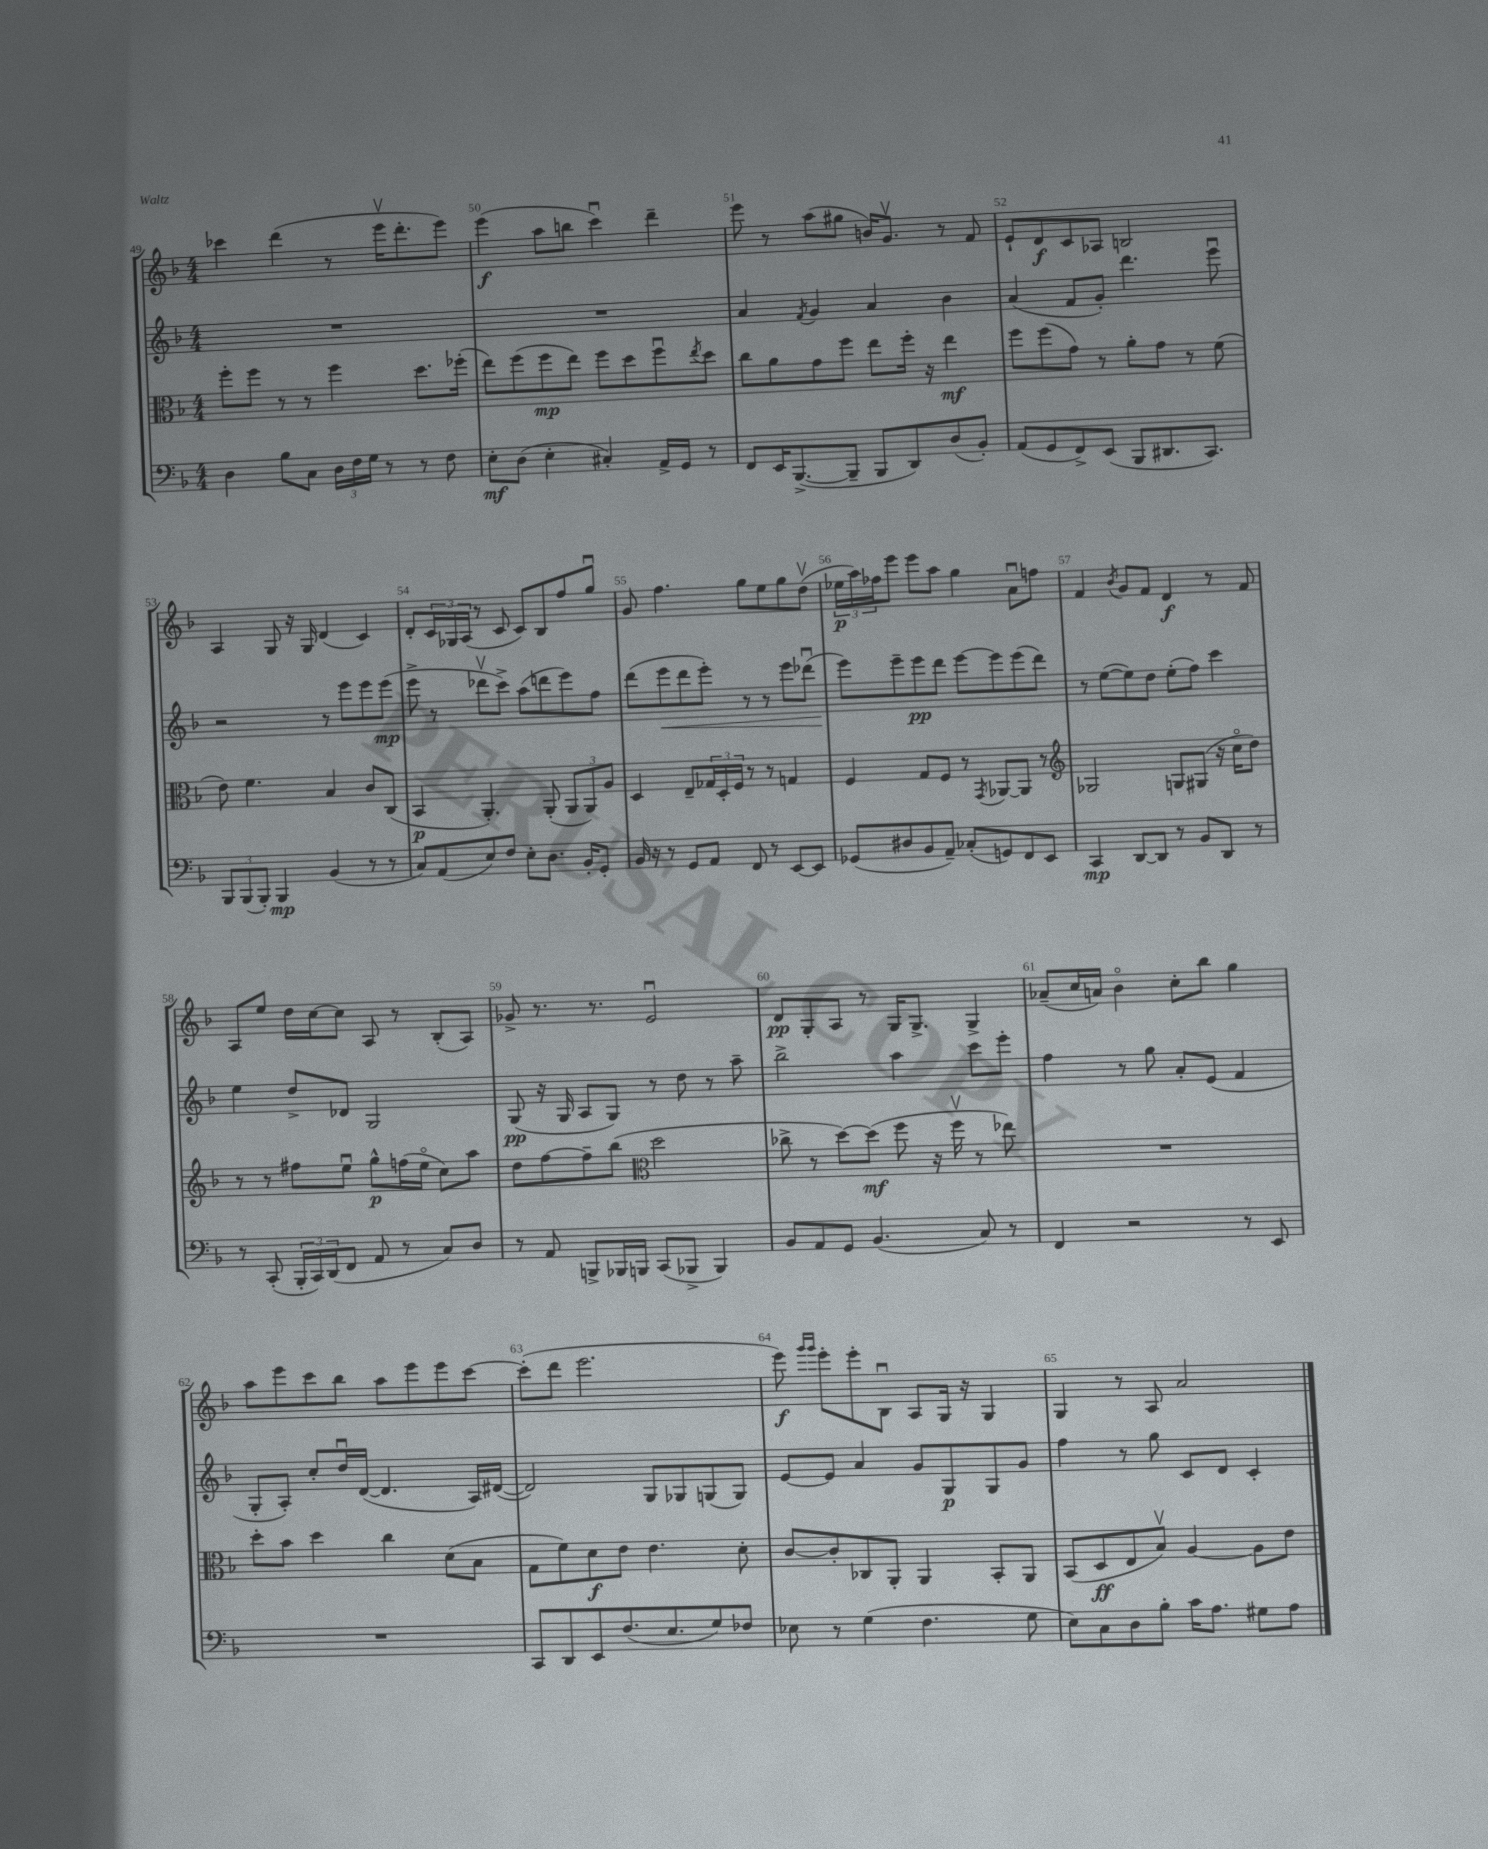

**kern	**kern	**kern	**kern
*staff4	*staff3	*staff2	*staff1
*clefF4	*clefC3	*clefG2	*clefG2
*k[b-]	*k[b-]	*k[b-]	*k[b-]
*M4/4	*M4/4	*M4/4	*M4/4
4D	8ff'	1r	4ccc-
.	8ff	.	.
8B-	8r	.	(4ddd
8C	8r	.	.
24D	4ff	.	8r
24F	.	.	.
24G	.	.	.
8r	.	.	16eeev
.	.	.	8.ddd'
8r	8.dd	.	.
8F	.	.	8eee)
.	(16ff-'	.	.
=	=	=	=
8E'	8ee)	1r	(4eee
(8D	(8ff	.	.
4E'	8ff	.	8aa
.	8ee)	.	8bb
4C#')	8ff	.	4cccu)
.	8dd	.	.
16AA^	8ffu	.	4ddd~
16GG	.	.	.
.	8qee	.	.
8r	8dd	.	.
=	=	=	=
8FF	8cc	4a	8eee
16EE	8a	.	8r
([8.BBB-^	.	.	.
.	.	8qf	.
.	8g	4g	(8aa
8BBB-~]	8ff	.	8gg#
8BBB-	8ee	4a	16b)
.	.	.	8.gv
8DD)	16ff'	.	.
.	16r	.	.
(8D	4ee	4b-	8r
8BB-')	.	.	8f
=	=	=	=
(8AA	8ff	(4a	8e`
8GG	(8ff	.	8d
8FF^)	8g)	8f	8c
(8EE	8r	8g')	8A-
8BBB-	8a'	4.ddd	2B
8.DD#	8g	.	.
.	8r	.	.
8.CC)	.	.	.
.	(8f	8eeeu	.
=	=	=	=
12BBB-	8e)	2r	4A
(12BBB-	.	.	.
.	4.f	.	.
12BBB-')	.	.	.
4BBB-	.	.	8G
.	.	.	16r
.	.	.	16G
(4BB-	4B-	8r	(4d
.	.	8eee	.
8r	8c	8eee	4c)
8r	(8C	(8eee	.
=	=	=	=
8C)	4BB-	8eee^	8d'
(8AA	.	8r	24c
.	.	.	24G-
.	.	.	(24A
8E)	4.AA')	8ddd-v	8r
8F	.	8ccc^)	8c
8E'	.	(8aa	8c)
8.D	(8AA'	8ddd	8B-
.	12AA	8eee)	8ff
16BB-'	.	.	.
.	12AA)	.	.
8GG'	.	8ff	8ggu
.	12A	.	.
=	=	=	=
16BB-	4D	(8ddd	8g
16r	.	.	.
8r	.	8eee	4.ff
8GG	8E~	8ddd	.
8AA	24G-	8eee')	.
.	24D'	.	.
.	24F	.	.
8FF	8r	8r	8gg
8r	8r	8r	8ee
[8EE	4G	8eee	8gg
8EE]	.	(8ddd-u	(8ddv
=	=	=	=
(8GG-	4F	8eee)	24ee-
.	.	.	24aa)
.	.	.	24ff-
8D#	.	8eee~	8eee
8BB-	8G	8eee	8eee
8AA~)	8F	8ddd	8aa
(8C-'	8r	[8eee	4gg
.	8qGG	.	.
8GG)	[8AA-	8eee]	.
8FF	8AA-]	(8eee	8au
8EE	8r	8ddd)	8ff
=	=	=	=
*	*clefG2	*	*
4CC	2G-	8r	4f
.	.	([8ee	.
.	.	.	8qb-
[8DD	.	8ee])	8g
8DD]	.	8dd	8f
8r	8G	(8ee'	4d
8BB-	(8G#	8ff)	.
8DD	16r	4ccc	8r
.	16cco	.	.
8r	8dd)	.	8f
=	=	=	=
8r	8r	4ee	8A
(8CC'	8r	.	8ee
24BBB-'	8ff#	8dd^	16dd
24CC)	.	.	.
.	.	.	[16cc
(24DD	.	.	.
8FF	8eeu	8d-	8cc]
8AA	8gg^^	2G	8A
8r	(16ff	.	8r
.	16eeo	.	.
8C)	8cc)	.	(8B-'
8D	8aa	.	8A)
=	=	=	=
8r	8dd	(8G	8g-^
8AA	[8ff	16r	8.r
.	.	16G	.
8BBB^	8ff~]	8A	.
.	.	.	8.r
16BBB-	(8bb-	8G)	.
16BBB	.	.	.
*	*clefC3	*	*
(8CC	2dd	8r	2eu
8BBB-^	.	8dd	.
4BBB-)	.	8r	.
.	.	8aa~	.
=	=	=	=
8BB-	8cc-^	2bb-^	8d
8AA	8r	.	8G'
8GG	[8dd)	.	8A
(4.BB-	(8dd]	.	8r
.	8ff	4aa	16G
.	.	.	8.G^
.	16r	.	.
.	16ffv	.	.
8C)	8r	8ccc	4G^
8r	8ee-)	8eee'	.
=	=	=	=
4FF	1r	4ff	(8a-~
.	.	.	16cc
.	.	.	16a)
2r	.	8r	4b-o
.	.	8gg	.
.	.	8a'	8cc'
.	.	(8e	8bb-
8r	.	4f	4gg
8EE	.	.	.
=	=	=	=
1r	8dd'	8G'	8aa
.	8b-	8A')	8eee
.	4dd	8cc'	8ccc
.	.	16ddu	8bb-
.	.	([16d	.
.	4cc	4.d]	8aa
.	.	.	8eee
.	(8d	.	8eee
.	8B-	16A)	[8ccc
.	.	([16d#	.
=	=	=	=
8CC	8G	2d#])	(8ccc']
8DD	8f)	.	8ddd
8EE	8d	.	2.eee
(8.F	8e	.	.
.	4.e	8G	.
8.E	.	.	.
.	.	8G-	.
8G)	.	(8G	.
8F-	8d'	8G)	.
=	=	=	=
8E-	[8c	[8e	8eee)
.	.	.	16qqggg
.	.	.	16qqggg
8r	8c']	8e]	8eee'
(4G	8C-	4a	8eee'
.	8AA'	.	8B-u
4.F	4AA	8g	8A
.	.	8G	16G
.	.	.	16r
.	8BB-'	8G	4G
8G	8AA	8g	.
=	=	=	=
8E)	(8BB-	4ff	4G
8C	8D	.	.
8D	8E	8r	8r
8B-'	8B-v)	8gg	8A
16c	[4A	8c	2a
8.A	.	.	.
.	.	8d	.
8G#	8A]	4c'	.
8A	8e	.	.
==	==	==	==
*-	*-	*-	*-
